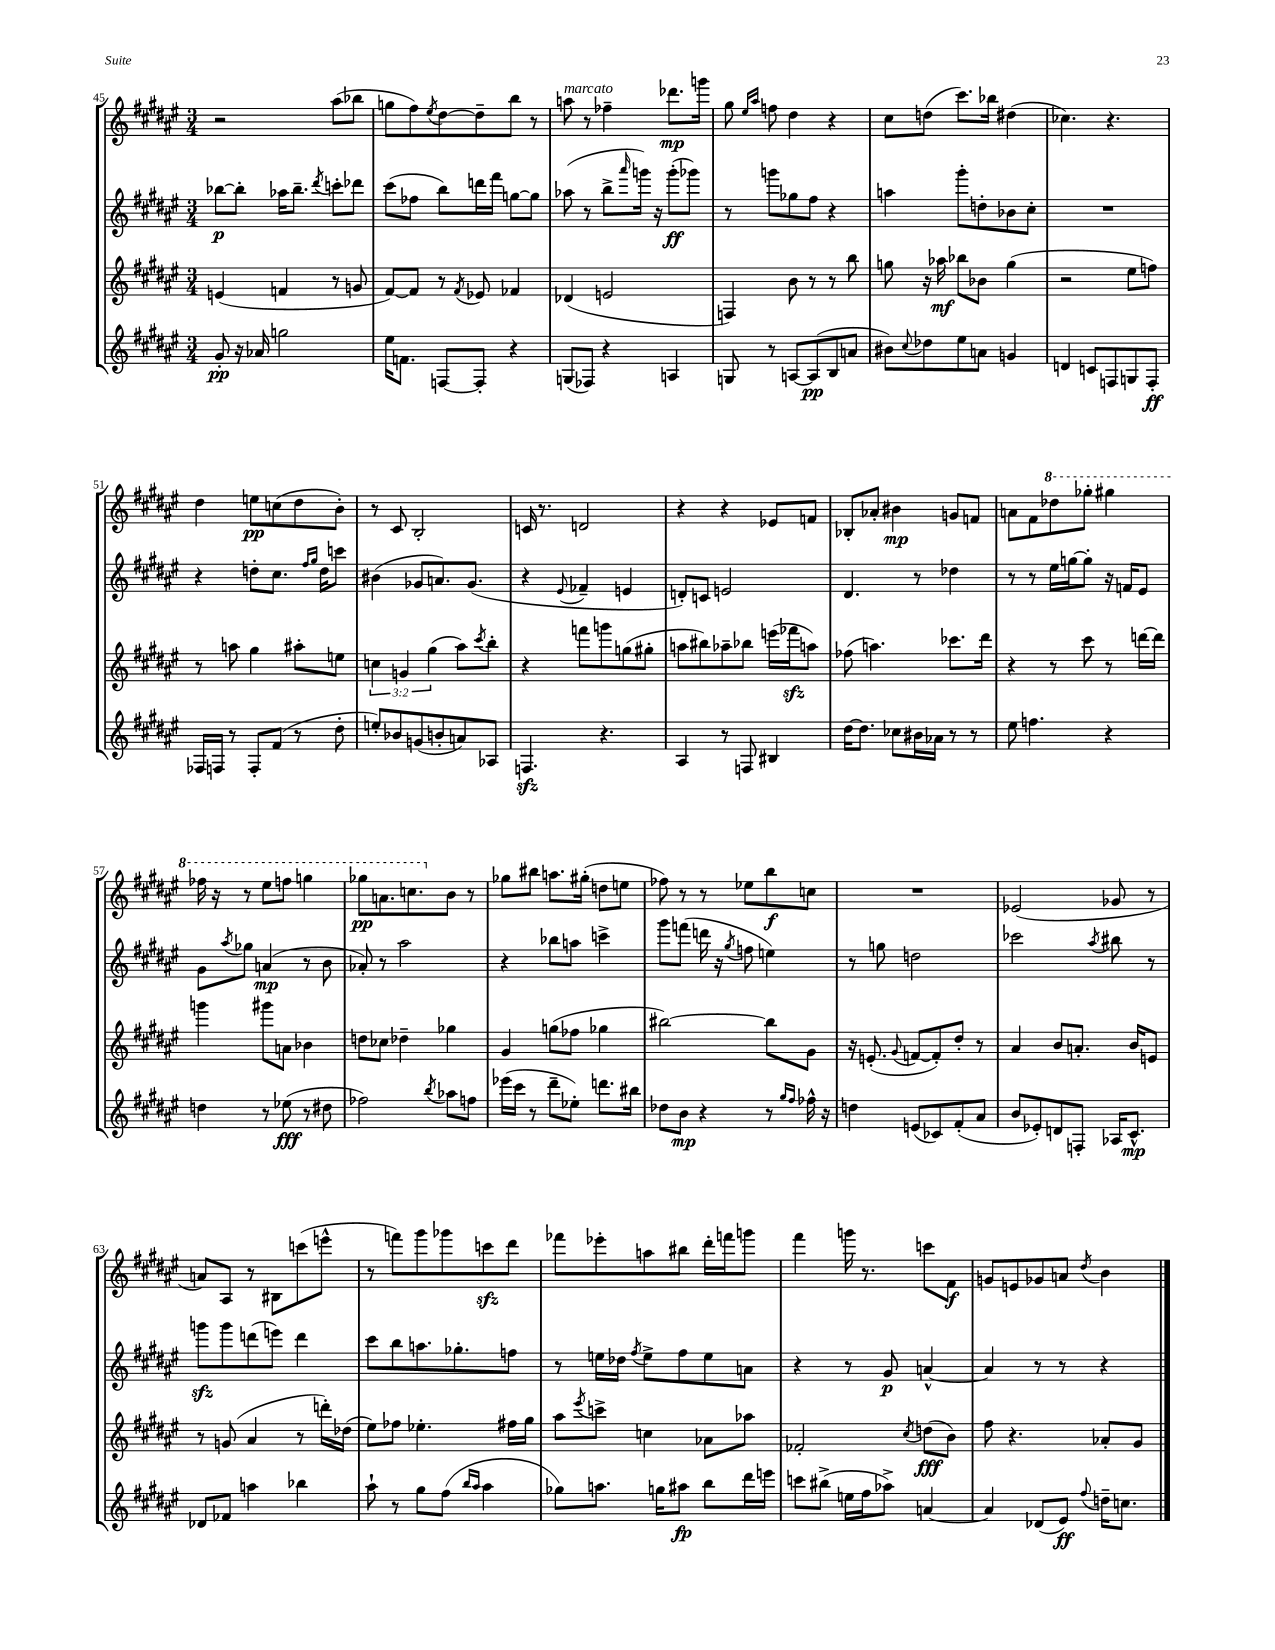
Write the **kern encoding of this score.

**kern	**kern	**kern	**kern
*staff4	*staff3	*staff2	*staff1
*clefG2	*clefG2	*clefG2	*clefG2
*k[f#c#g#d#a#e#]	*k[f#c#g#d#a#e#]	*k[f#c#g#d#a#e#]	*k[f#c#g#d#a#e#]
*M3/4	*M3/4	*M3/4	*M3/4
8g#'	(4e	[8bb-	2r
16r	.	8bb-']	.
16a-	.	.	.
2gg	4f	16aa-	.
.	.	8.bb-~	.
.	.	8qddd#	.
.	8r	8ccc'	(8aa#
.	8g	8ddd-	8bb-
=	=	=	=
16ee#	[8f#)	(8ccc#	8gg
8.f	.	.	.
.	8f#]	8ff-	8ff#)
.	.	.	8qee#
[8F	8r	8bb)	[8dd#
.	8qf#	.	.
8F']	8e-	16ddd	8dd#~]
.	.	16fff#	.
4r	4f-	[8gg	8bb
.	.	8gg]	8r
=	=	=	=
(8G	(4d-	(8aa-	8aa
8F-)	.	8r	8r
4r	2e	8bb^	4ff-~
.	.	16qqaaa#	.
.	.	16ggg)	.
.	.	16r	.
4A	.	(8ggg'	8.ddd-
.	.	8ggg-)	.
.	.	.	16ggg
=	=	=	=
8G	4F)	8r	8gg#
.	.	.	16qqee#
.	.	.	16qqaa#
8r	.	8ggg	8ff
[8A	8b	8gg-	4dd#
(8A]	8r	8ff#	.
8B	8r	4r	4r
8a	8bb	.	.
=	=	=	=
8b#)	8gg	4aa	8cc#
8qqcc#	.	.	.
8dd-	16r	.	(8dd
.	16aa-	.	.
8ee#	8bb-	8ggg#'	8.ccc#)
8a	8b-	8dd'	.
.	.	.	16bb-
4g	(4gg	8b-	(4dd#
.	.	8cc#'	.
=	=	=	=
4d	2r	2.r	4.cc-)
8c	.	.	.
8F	.	.	4.r
8G	8ee#	.	.
8F'	8ff)	.	.
=	=	=	=
16F-	8r	4r	4dd#
16F	.	.	.
8r	8aa	.	.
8F'	4gg#	8dd'	8ee
(8f#	.	8.cc#	(8cc
8r	8aa#'	.	8dd#
.	.	16qqff#	.
.	.	16qqgg#	.
.	.	16dd	.
8dd#'	8ee	8ccc	8b')
=	=	=	=
8ee')	6cc	(4b#	8r
8b-	.	.	8c#
.	6g	.	.
(8g	.	8g-	2B'
.	(6gg#	.	.
8b'	.	8.a)	.
8a)	8aa#)	.	.
.	.	(8.g-	.
.	8qccc#	.	.
8A-	8bb'	.	.
=	=	=	=
4.F	4r	4r	16c
.	.	.	8.r
.	.	8qqe#	.
.	8fff	4f-~	2d
4.r	8ggg	.	.
.	(8gg	4e	.
.	8gg#'	.	.
=	=	=	=
4A#	8aa	8d')	4r
.	8bb#)	8c	.
8r	8aa-~	2e	4r
8F	8bb-	.	.
4B#	(16eee	.	8e-
.	16fff-	.	.
.	8aa)	.	8f
=	=	=	=
[16dd#	(8ff-	4.d#	8B-'
8.dd#]	.	.	.
.	4.aa)	.	8a-'
8cc-	.	.	4b#
16b#	.	8r	.
16a-	.	.	.
8r	8.ccc-	4dd-	8g
8r	.	.	8f
.	16ddd#	.	.
=	=	=	=
8ee#	4r	8r	8a
4.ff	.	8r	8f#
.	8r	16ee#	8ddd-
.	.	[16gg	.
.	8ccc#	8gg']	8ggg-'
4r	8r	16r	4ggg#
.	.	16f	.
.	[16ddd	8e#	.
.	16ddd]	.	.
=	=	=	=
4dd	4ggg	8g#	16fff-
.	.	.	16r
.	.	8qaa#	.
.	.	8gg-	8r
8r	8ggg#	(4a	8eee#
(8ee-	8a	.	8fff
8r	4b-	8r	4ggg
8dd#	.	8b	.
=	=	=	=
2ff-)	8dd	8a-')	8ggg-
.	8cc-	8r	8.aa
.	4dd-~	2aa#	.
.	.	.	8.ccc
8qbb	.	.	.
8aa-	4gg-	.	8b
8ff	.	.	8r
=	=	=	=
(16eee-	4g#	4r	8gg-
16ccc#	.	.	.
8r	.	.	8bb#
8ddd#~	(8gg	8bb-	8.aa
8ee-')	8ff-	8aa	.
.	.	.	(16gg#'
8.ddd	4gg-	4ccc^	8dd
.	.	.	8ee
16bb#	.	.	.
=	=	=	=
8dd-	[2bb#)	8ggg#	8ff-)
8b	.	(8fff	8r
4r	.	16ddd	8r
.	.	16r	.
.	.	8qgg#	.
.	.	8ff	8ee-
8r	8bb#]	4ee)	8bb
16qqgg#	.	.	.
16qqff#	.	.	.
16ff-^^	8g#	.	8cc
16r	.	.	.
=	=	=	=
4dd	16r	8r	2.r
.	(8.e'	.	.
.	.	8gg	.
.	8qqg#	.	.
(8e	[8f	2dd	.
8c-)	8f'])	.	.
(8f#'	8dd#'	.	.
8a#	8r	.	.
=	=	=	=
8b	4a#	2ccc-	(2e-
8e-')	.	.	.
8d	8b	.	.
8F'	8.a'	.	.
.	.	8qaa#	.
16A-	.	8bb#	8g-
8.c#^^	16b	.	.
.	8e	8r	8r
=	=	=	=
8d-	8r	8ggg	8a)
8f-	(8g	8ggg	8A#
4aa	4a#	(8ddd	8r
.	.	8eee)	8B#
4bb-	8r	4ddd	(8ccc
.	16ddd')	.	8eee^^
.	(16dd-	.	.
=	=	=	=
8aa#`	8ee#)	8ccc#	8r
8r	8ff-	8bb	8fff)
8gg#	4.ee-'	8.aa	8ggg#
(8ff#	.	.	8ggg-
.	.	8.gg-'	.
16qqbb	.	.	.
16qqaa#	.	.	.
4aa#	.	.	8ccc
.	16ff#	8ff	8ddd#
.	16gg#	.	.
=	=	=	=
8gg-)	8aa#	8r	8fff-
.	8qeee#	.	.
8.aa	8ccc^	16ee	8eee-'
.	.	16dd-	.
.	.	8qff#	.
.	4cc	8ee^	8aa
16gg	.	.	.
8aa#	.	8ff#	8bb#
8bb	8a-	8ee	16ddd#'
.	.	.	16fff
16ddd#	8aa-	8a	8ggg
16eee	.	.	.
=	=	=	=
8ccc	2f-'	4r	4fff#
(8bb#^	.	.	.
16ee	.	8r	16ggg
16ff#	.	.	8.r
8aa-^)	.	8g#	.
.	8qcc#	.	.
[4a	(8dd	[4a^^	8ccc
.	8b)	.	8f#
=	=	=	=
4a]	8ff#	4a]	8g
.	4.r	.	8e
(8d-	.	8r	8g-
8e#)	.	8r	8a
8qqff#	.	.	8qdd#
16dd~	8a-'	4r	4b
8.cc	.	.	.
.	8g#	.	.
==	==	==	==
*-	*-	*-	*-
